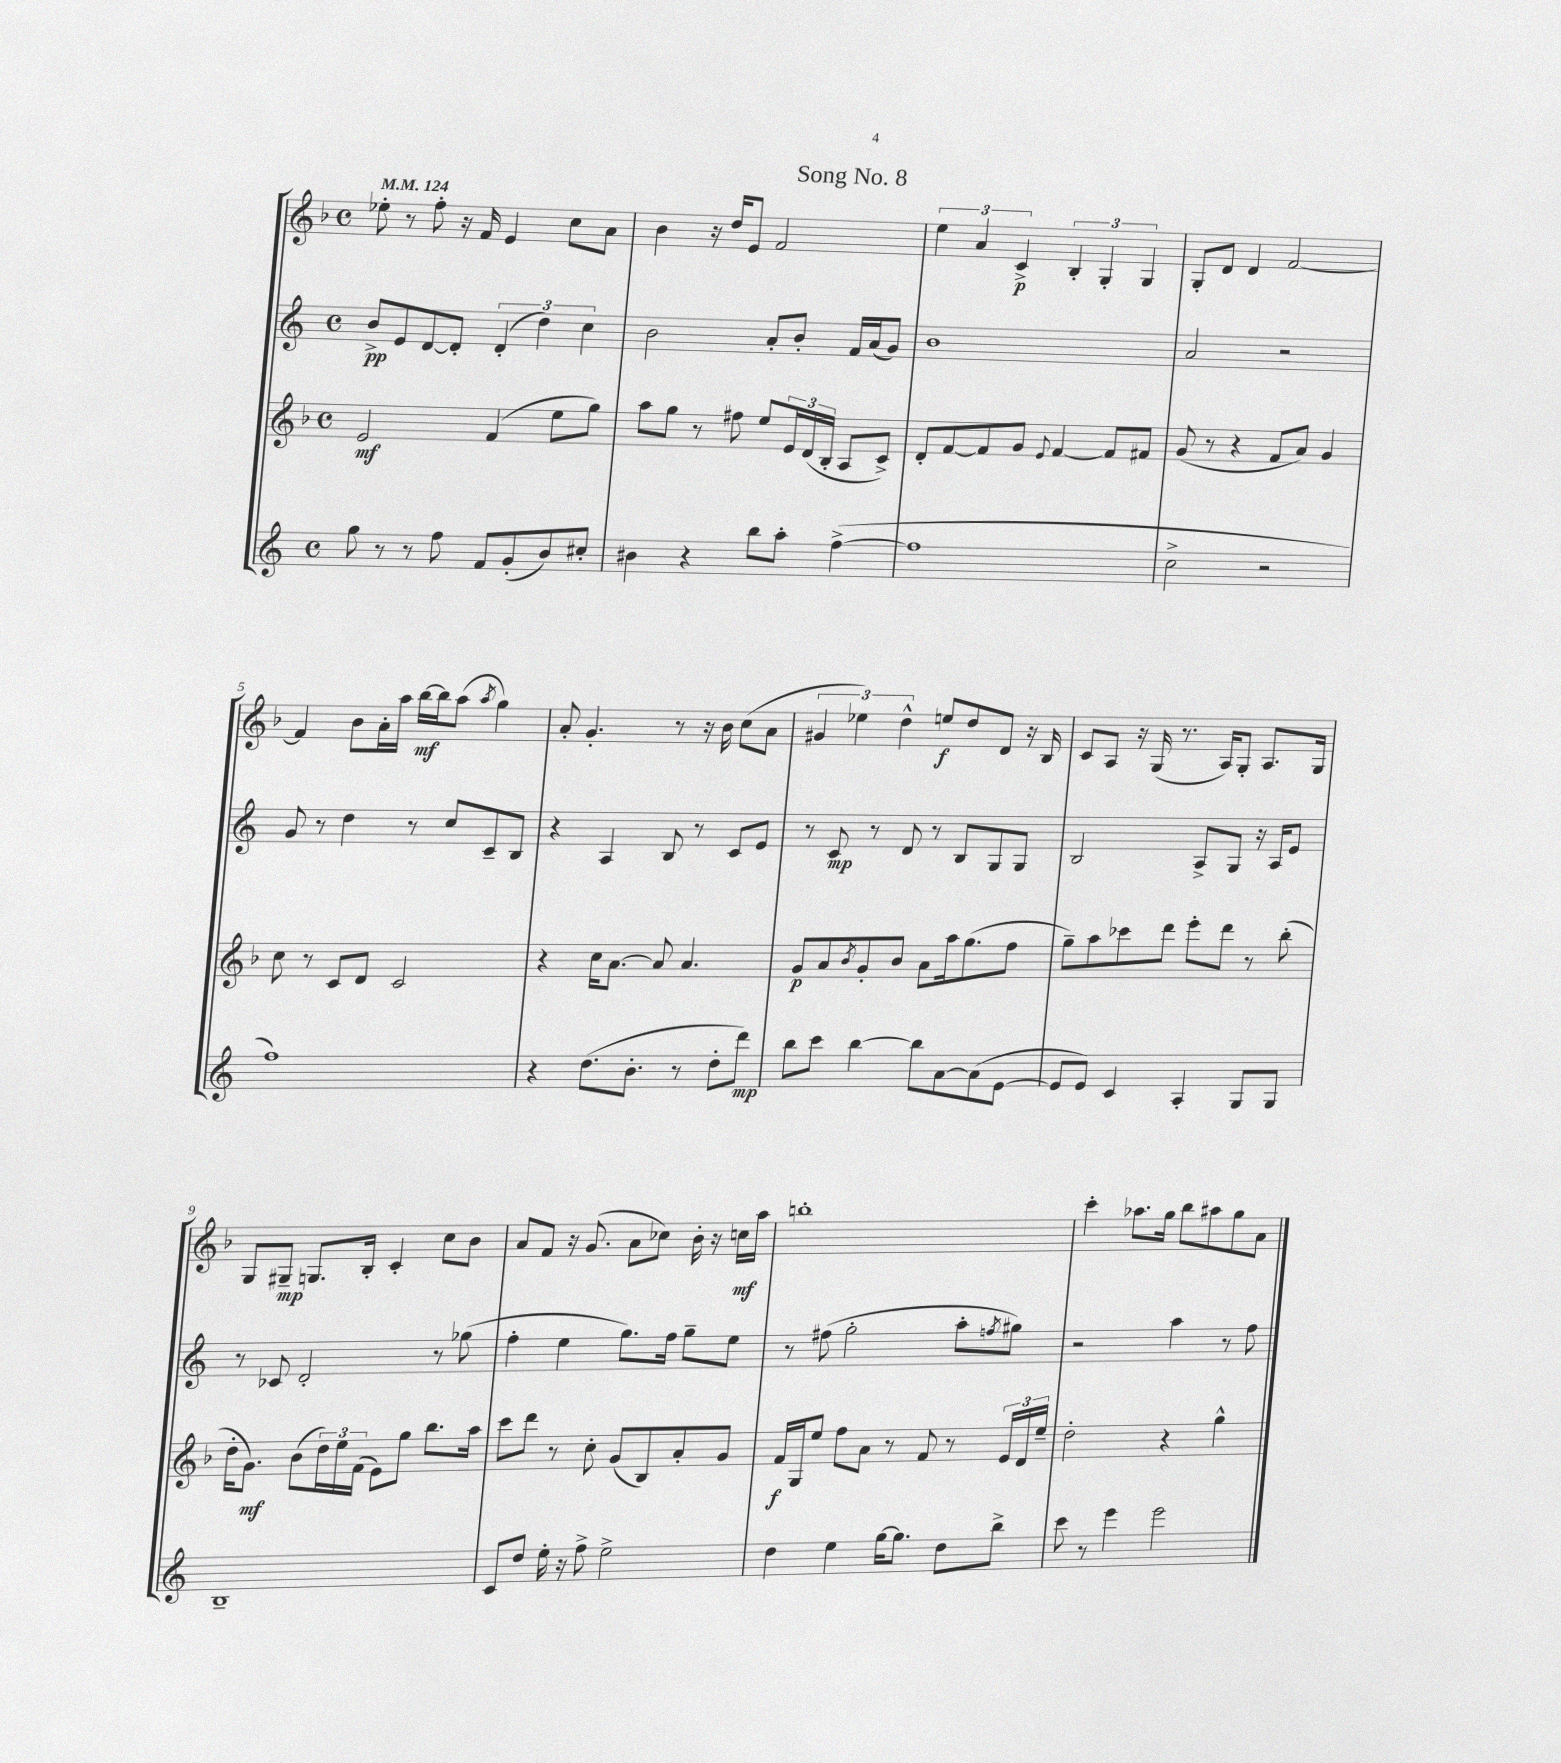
\header { title = "Song No. 8" }
<<
\new StaffGroup <<
\new Staff = "s0" {
    \clef treble \key f \major \defaultTimeSignature \time 4/4 \tempo 4 = 124
    ees''8-. r8 f''8-. r16 f'16 e'4 c''8 a'8 |
    bes'4 r16 d''16 e'8 f'2 |
    \tuplet 3/2 { e''4 a'4 c'4->\p } \tuplet 3/2 { bes4-. g4-. g4 } |
    g8-. d'8 d'4 f'2~ |
    f'4 bes'8 a'16-. a''16 bes''16~\mf bes''16 a''8( \acciaccatura { a''8 } g''4) |
    a'8-. g'4.-. r8 r16 bes'16 c''8( a'8 |
    \tuplet 3/2 { gis'4 ees''4) d''4-^ } e''8\f d''8 d'8 r16 bes16 |
    c'8 a8 r16 g16( r8. a16) g8-. a8. g16 |
    g8 gis8--\mp g8. bes16-. c'4-. c''8 bes'8 |
    a'8 f'8 r16 g'8.( a'8 ces''8) bes'16-. r16 c''16\mf a''16 |
    b''1-. |
    c'''4-. aes''8. g''16 bes''8 ais''8 g''8 a'8 \bar "|." |
}
\new Staff = "s1" {
    \clef treble \key c \major \defaultTimeSignature \time 4/4
    b'8->\pp e'8 d'8~ d'8-. \tuplet 3/2 { d'4-.( d''4) c''4 } |
    b'2 a'8-. b'8-. f'16 a'16( g'8) |
    b'1 |
    a'2 r2 |
    g'8 r8 d''4 r8 c''8 c'8-- b8 |
    r4 a4 b8 r8 c'8 e'8 |
    r8 c'8\mp r8 d'8 r8 b8 g8 g8 |
    b2 a8-> g8 r16 a16 e'8 |
    r8 ces'8 d'2-. r8 ges''8( |
    f''4-. e''4 g''8.) f''16 g''8-- e''8 |
    r8 fis''8( g''2-. a''8-. \acciaccatura { f''8 } gis''8) |
    r2 a''4 r8 f''8 \bar "|." |
}
\new Staff = "s2" {
    \clef treble \key f \major \defaultTimeSignature \time 4/4
    e'2\mf f'4( e''8 g''8) |
    a''8 g''8 r8 fis''8 e''8 \tuplet 3/2 { e'16 d'16( bes16-. } a8 c'8->) |
    d'8-. f'8~ f'8 g'8 \appoggiatura { e'8 } f'4~ f'8 fis'8 |
    g'8( r8 r4 f'8 a'8) g'4 |
    c''8 r8 c'8 d'8 c'2 |
    r4 c''16 a'8.~ a'8 a'4. |
    g'8\p a'8 \acciaccatura { bes'8 } g'8-. bes'8 a'8 a''16 g''8.( f''8 |
    g''8--) a''8 ces'''8 d'''8 e'''8-. d'''8 r8 bes''8-.( |
    d''16-. g'8.\mf) bes'8( \tuplet 3/2 { d''16) e''16 f'16( } e'8) g''8 bes''8. a''16 |
    c'''8 d'''8 r8 c''8-. g'8( bes8) a'8-. g'8 |
    f'16\f g16 e''8 f''8 a'8 r8 f'8 r8 \tuplet 3/2 { e'16 d'16 e''16-- } |
    d''2-. r4 g''4-^ \bar "|." |
}
\new Staff = "s3" {
    \clef treble \key c \major \defaultTimeSignature \time 4/4
    g''8 r8 r8 f''8 f'8 g'8-.( b'8) cis''8-. |
    bis'4 r4 b''8 a''8-. f''4~->( |
    f''1 |
    c''2-> r2 |
    f''1) |
    r4 d''8.( b'8.-. r8 d''8-. d'''8\mp) |
    b''8 c'''8 b''4~ b''8 a'8~ a'8( e'8~ |
    e'8 e'8) c'4 a4-. g8 g8 |
    b1-- |
    c'8 d''8 e''16-. r16 f''8-> e''2-> |
    d''4 e''4 g''16~ g''8. d''8 b''8-> |
    c'''8 r8 e'''4 e'''2 \bar "|." |
}
>>
>>
